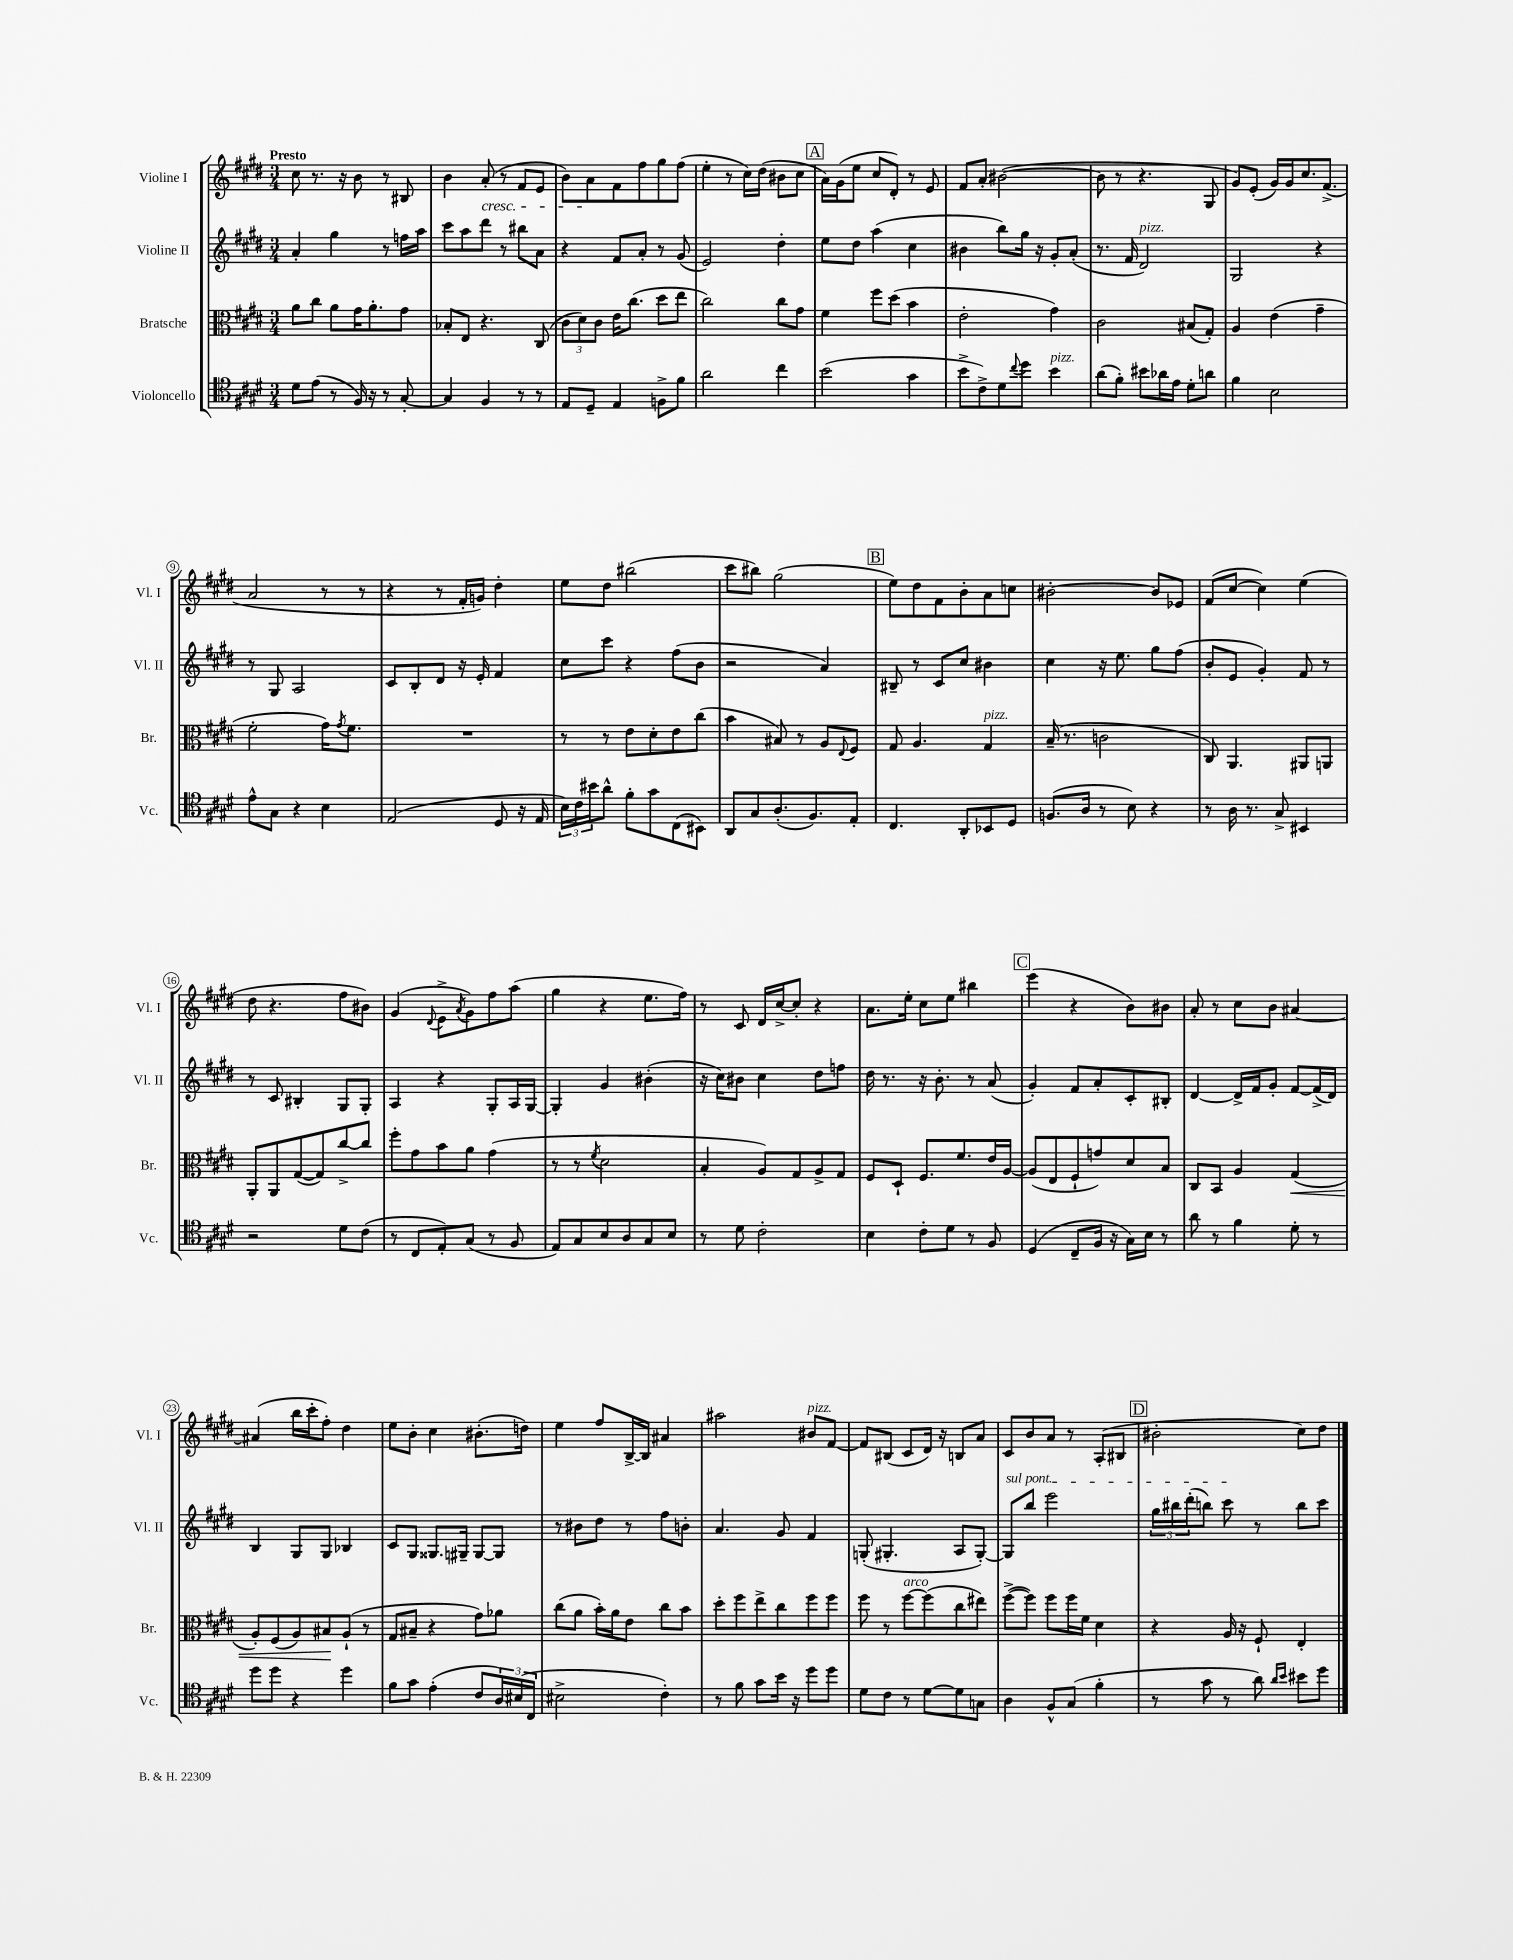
<<
\new StaffGroup <<
\new Staff = "s0" \with { instrumentName = "Violine I" shortInstrumentName = "Vl. I" } {
    \clef treble \key e \major \numericTimeSignature \time 3/4 \tempo "Presto"
    cis''8 r8. r16 b'8 r8 bis8 |
    b'4 a'8-.\cresc( r8 fis'8 e'8 |
    b'8) a'8\! fis'8 fis''8 gis''8 fis''8( |
    e''4-. r8 cis''16) dis''16( bis'8 cis''8 |
    \mark \markup { \box "A" } a'16) gis'16( e''8 cis''8 dis'8-.) r8 e'8 |
    fis'8 a'8-. bis'2~( |
    bis'8 r8 r4. gis8 |
    gis'8) e'8-.( gis'16) gis'16 cis''8. fis'8.->( |
    a'2 r8 r8 |
    r4 r8 fis'16-. g'16) dis''4-. |
    e''8 dis''8 bis''2( |
    cis'''8 bis''8) gis''2( |
    \mark \markup { \box "B" } e''8) dis''8 fis'8 b'8-. a'8 c''8 |
    bis'2~-. bis'8 ees'8 |
    fis'8( cis''8~ cis''4) e''4( |
    dis''8 r4. fis''8 bis'8) |
    gis'4( \appoggiatura { dis'8 } e'8-> \acciaccatura { a'8 } gis'8) fis''8 a''8( |
    gis''4 r4 e''8. fis''16) |
    r8 cis'8 dis'16 cis''16~-> cis''8-. r4 |
    a'8. e''16-. cis''8 e''8 bis''4 |
    \mark \markup { \box "C" } e'''4( r4 b'8) bis'8 |
    a'8-. r8 cis''8 b'8 ais'4~ |
    ais'4( b''16 cis'''16-. fis''8-.) dis''4 |
    e''8 b'8-. cis''4 bis'8.-.( d''16) |
    e''4 fis''8 b16~-> b16 ais'4 |
    ais''2 bis'8^\markup { \italic "pizz." } fis'8~ |
    fis'8 bis8( cis'8 dis'16) r16 b8 a'8 |
    cis'8 b'8 a'8 r8 a8-.( bis8 |
    \mark \markup { \box "D" } bis'2-. cis''8) dis''8 \bar "|." |
}
\new Staff = "s1" \with { instrumentName = "Violine II" shortInstrumentName = "Vl. II" } {
    \clef treble \key e \major \numericTimeSignature \time 3/4
    a'4-. gis''4 r8 f''16 a''16 |
    cis'''8 a''8 dis'''8 r8 bis''8 a'8 |
    r4 fis'8 a'8-. r8 gis'8( |
    e'2) dis''4-. |
    \mark \markup { \box "A" } e''8 dis''8 a''4( cis''4 |
    bis'4 b''8) gis''16 r16 gis'8-. a'8-.( |
    r8. fis'16 dis'2^\markup { \italic "pizz." }) |
    gis2 r4 |
    r8 gis8 a2 |
    cis'8 b8-. dis'8 r16 e'16-. fis'4 |
    cis''8 cis'''8 r4 fis''8( b'8 |
    r2 a'4) |
    \mark \markup { \box "B" } bis8-- r8 cis'8 cis''8 bis'4 |
    cis''4 r16 e''8. gis''8 fis''8( |
    b'8-. e'8 gis'4-.) fis'8 r8 |
    r8 cis'8 bis4-. gis8 gis8-. |
    a4 r4 gis8-. a16 gis16~ |
    gis4-. gis'4 bis'4-.( |
    r16 cis''16) bis'8 cis''4 dis''8 f''8 |
    dis''16 r8. r16 b'8.-. r8 a'8( |
    \mark \markup { \box "C" } gis'4-.) fis'8 a'8-. cis'8-. bis8-. |
    dis'4~ dis'16-> fis'16 gis'8-. fis'8~ fis'16->( dis'16) |
    b4 gis8 gis8 bes4 |
    cis'8 gis8 gisis8. gis16-- gis8~ gis8 |
    r8 bis'8 dis''8 r8 fis''8 b'8-. |
    a'4. gis'8 fis'4 |
    g8-.( gis4.-. a8 gis8~-.) |
    \once \override TextSpanner.bound-details.left.text = \markup { \italic "sul pont." } gis8\startTextSpan b''8 e'''2 |
    \mark \markup { \box "D" } \tuplet 3/2 { gis''16 bis''16 dis'''16-.( } b''8) cis'''8\stopTextSpan r8 b''8 cis'''8 \bar "|." |
}
\new Staff = "s2" \with { instrumentName = "Bratsche" shortInstrumentName = "Br." } {
    \clef alto \key e \major \numericTimeSignature \time 3/4
    a'8 cis''8 a'8 gis'16 a'8.-. gis'8 |
    bes8-. e8 r4. cis8( |
    \tuplet 3/2 { cis'8 dis'8) cis'8 } e'16 cis''8.( dis''8 e''8 |
    cis''2) cis''8 gis'8 |
    \mark \markup { \box "A" } fis'4 fis''8 dis''8( b'4 |
    e'2-. gis'4) |
    cis'2 bis8( gis8-.) |
    a4 e'4( gis'4-- |
    fis'2-. gis'16) \acciaccatura { gis'8 } fis'8. |
    R2. |
    r8 r8 e'8 dis'8-. e'8 cis''8( |
    b'4 bis8) r8 a8 \appoggiatura { e8 } fis8 |
    \mark \markup { \box "B" } gis8 a4. gis4^\markup { \italic "pizz." } |
    b16--( r8. c'2 |
    cis8) a,4. ais,8 a,8 |
    a,8-. a,8 gis8~( gis8) cis''8~-> cis''8 |
    fis''8-. gis'8 b'8 a'8 gis'4( |
    r8 r8 \acciaccatura { fis'8 } dis'2 |
    b4-. a8) gis8 a8-> gis8 |
    fis8 dis8-! fis8. fis'8. e'16 a16~ |
    \mark \markup { \box "C" } a8( e8 fis8-! g'8) dis'8 b8 |
    cis8 b,8 a4 gis4\<( |
    a8-.) fis8( a8) bis8\! a8-!( r8 |
    gis8 bis8-- r4 gis'8) aes'8 |
    cis''8( a'8 b'16-.) a'16 e'8 cis''8 b'8 |
    dis''8-. fis''8 e''8-> cis''8 fis''8 fis''8 |
    fis''8 r8 fis''8~^\markup { \italic "arco" } fis''8( cis''8 eis''8) |
    fis''8~->( fis''8) fis''8 fis''16 fis'16 dis'4 |
    \mark \markup { \box "D" } r4 a16 r16 fis8-! e4-. \bar "|." |
}
\new Staff = "s3" \with { instrumentName = "Violoncello" shortInstrumentName = "Vc." } {
    \clef tenor \key e \major \numericTimeSignature \time 3/4
    dis'8 e'8( r8 fis16) r16 r8 gis8~-. |
    gis4 fis4 r8 r8 |
    e8 dis8-- e4 f8-> fis'8 |
    a'2 cis''4 |
    \mark \markup { \box "A" } b'2( gis'4 |
    b'8-> cis'8->) dis'8 \appoggiatura { cis''8 } dis''8 b'4^\markup { \italic "pizz." } |
    a'8( fis'8-.) bis'8 aes'16 e'16 dis'8-. a'8 |
    fis'4 b2 |
    e'8-^ gis8 r4 b4 |
    e2( dis8 r16 e16 |
    \tuplet 3/2 { b16) cis'16 bis'16 } a'8-^ fis'8-. gis'8 cis8( bis,8) |
    a,8 gis8 a8.-.( fis8.) e8-. |
    \mark \markup { \box "B" } cis4. a,8-. bes,8 dis8 |
    f8.( a16 r8 b8) r4 |
    r8 a16 r8. gis8-> bis,4 |
    r2 dis'8 cis'8( |
    r8 cis8 e8-.) gis8( r8 fis8 |
    e8) gis8 b8 a8 gis8 b8 |
    r8 dis'8 cis'2-. |
    b4 cis'8-. dis'8 r8 fis8 |
    \mark \markup { \box "C" } dis4( cis8-- fis16 r16 gis16) b16 r8 |
    a'8 r8 fis'4 dis'8-. r8 |
    dis''8 dis''8 r4 dis''4 |
    fis'8 gis'8 e'4-.( cis'8 \tuplet 3/2 { a16) bis16( cis16 } |
    bis2-> cis'4-.) |
    r8 fis'8 gis'8 b'16 r16 dis''8 dis''8 |
    dis'8 cis'8 r8 dis'8~ dis'8 g8 |
    a4 fis8-^ gis8( fis'4-. |
    \mark \markup { \box "D" } r8 gis'8 r8 a'8) \grace { a'16 b'16 } bis'8 dis''8 \bar "|." |
}
>>
>>
\layout { \context { \Score \override BarNumber.stencil = #(make-stencil-circler 0.1 0.3 ly:text-interface::print) } }
